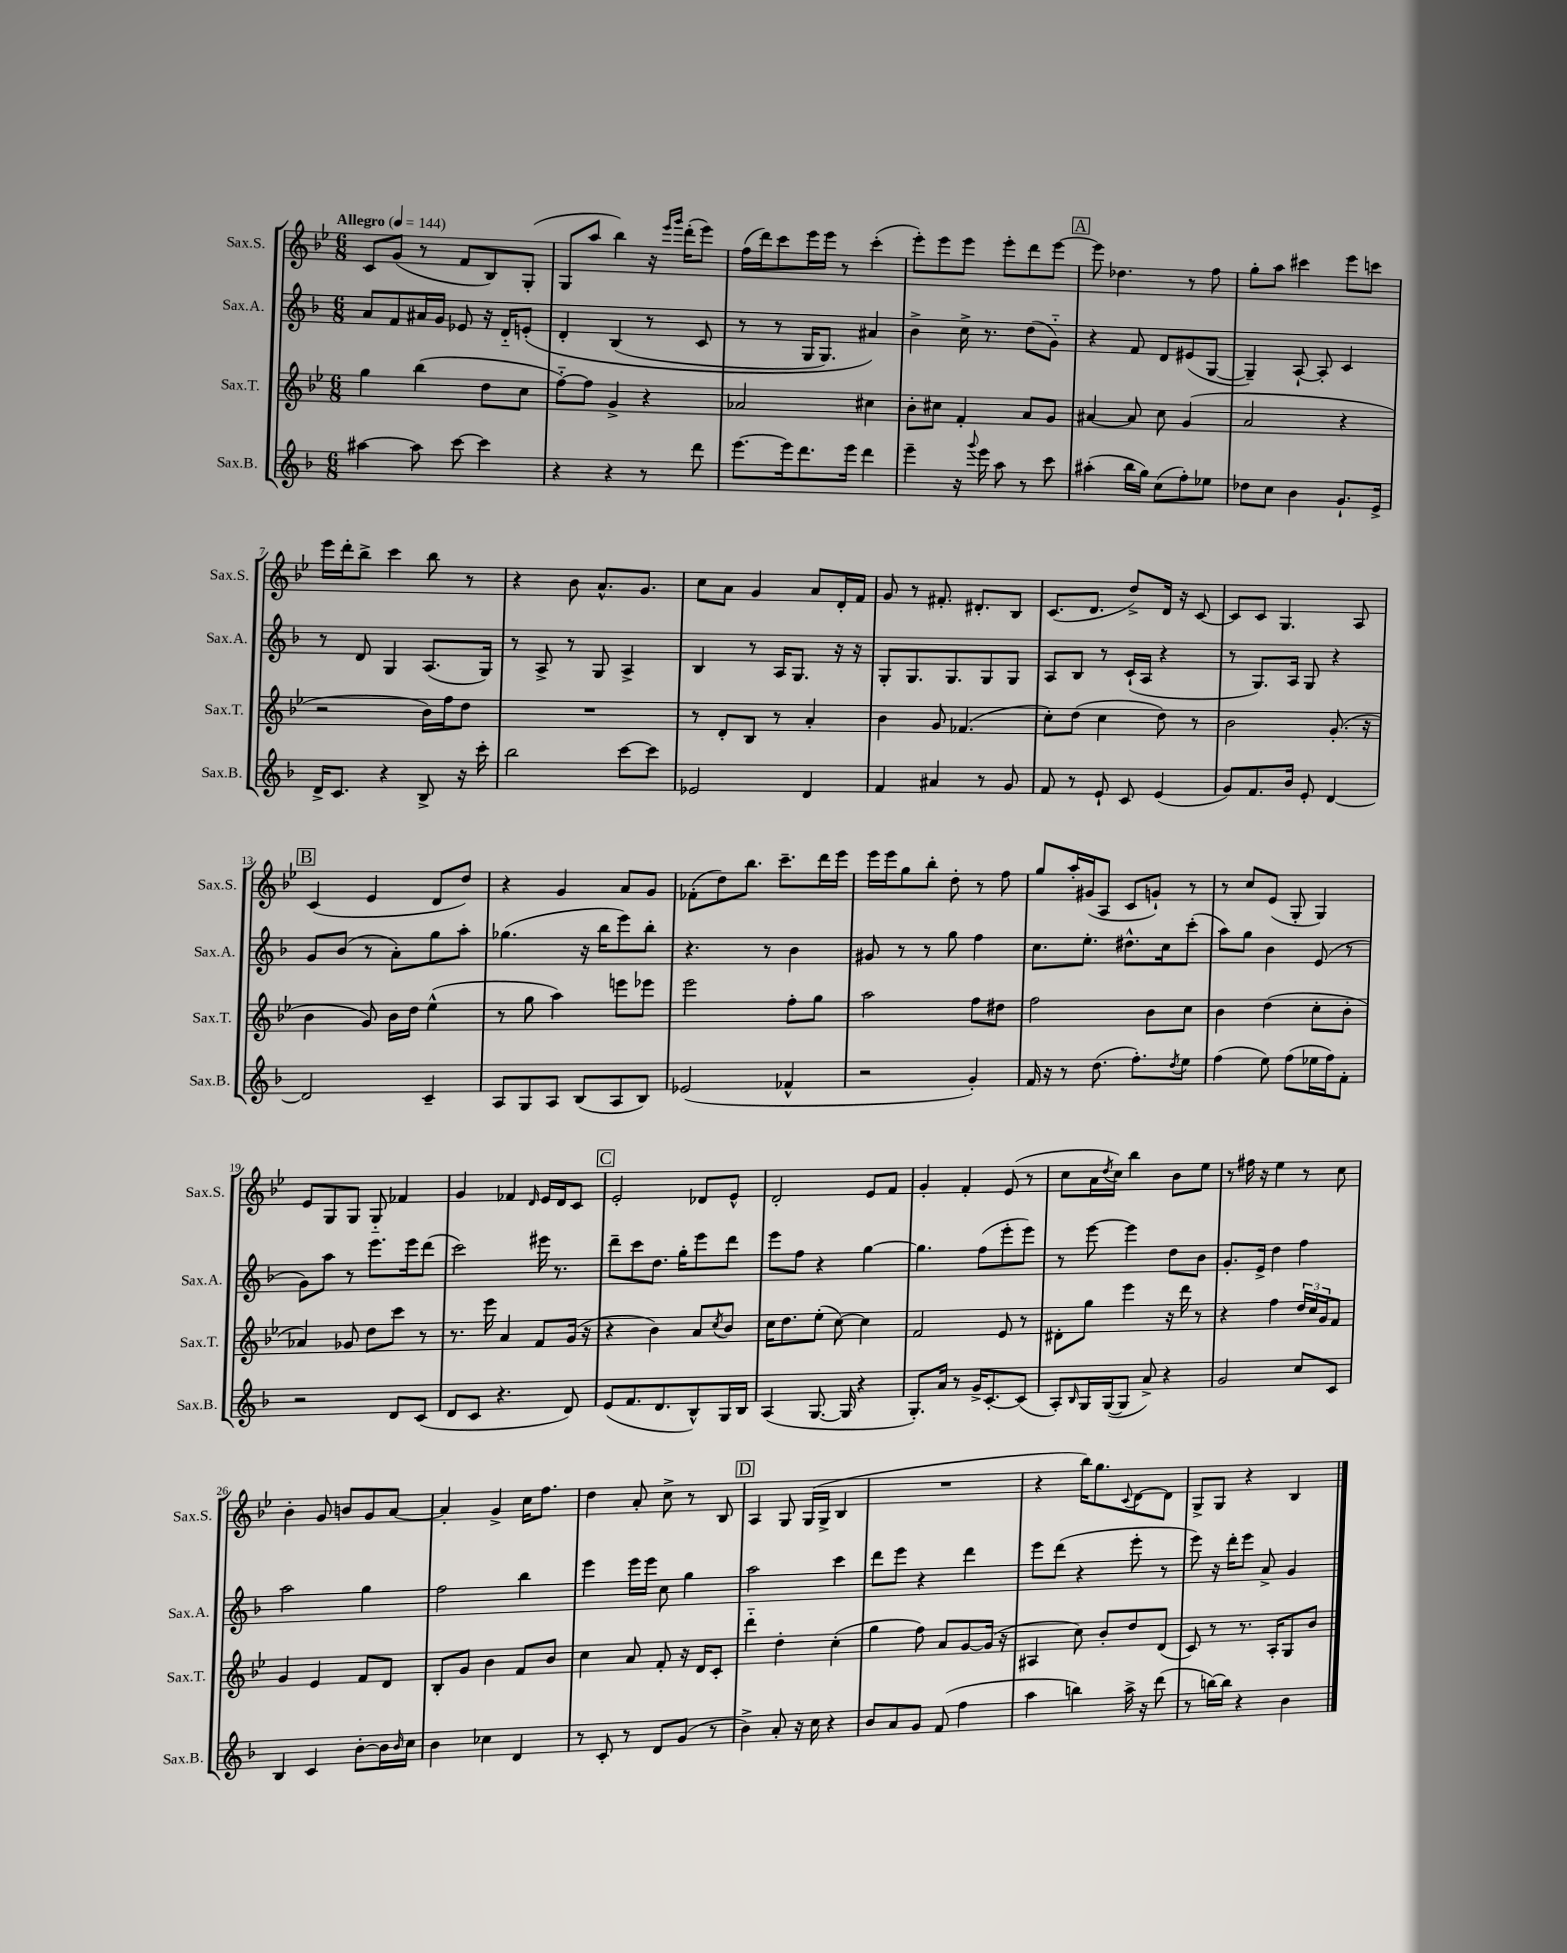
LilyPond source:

<<
\new StaffGroup <<
\new Staff = "s0" \with { instrumentName = "Sax.S." shortInstrumentName = "Sax.S." } {
    \clef treble \key bes \major \numericTimeSignature \time 6/8 \tempo "Allegro" 4 = 144
    c'8 g'8( r8 f'8 bes8) g8-.( |
    g8 a''8 bes''4) r16 \grace { ees'''16 g'''16 } d'''16-.( ees'''8) |
    f''16( d'''16) c'''8 ees'''16 ees'''16 r8 c'''4-.( |
    ees'''8-.) ees'''8 ees'''8 ees'''8-. d'''8 ees'''8~ |
    \mark \markup { \box "A" } ees'''8 des''4. r8 f''8 |
    g''8-. a''8 cis'''4 ees'''8 c'''8 |
    ees'''16 d'''16-. bes''8-> c'''4 bes''8 r8 |
    r4 bes'8 a'8.-^ g'8. |
    c''8 a'8 g'4 a'8 d'16-. f'16 |
    g'8 r8 fis'8.-. dis'8.-. bes8 |
    c'8.( d'8. d''8->) d'16 r16 c'8~ |
    c'8 c'8 g4. a8 |
    \mark \markup { \box "B" } c'4( ees'4 d'8 d''8) |
    r4 g'4 a'8 g'8 |
    fes'8-.( d''8) bes''8. c'''8.-- d'''16 ees'''16 |
    ees'''16 ees'''16 g''8 bes''8-. d''8-. r8 f''8 |
    g''8 a''16-. gis'16( a8 c'8 g'8-!) r8 |
    r8 c''8 ees'8( g8-. g4) |
    ees'8 g8 g8 g8-_ fes'4 |
    g'4 fes'4 \grace { d'16 } ees'16 d'16 c'8 |
    \mark \markup { \box "C" } ees'2-. des'8 ees'8-^ |
    d'2-. ees'8 f'8 |
    g'4-. f'4-. ees'8( r8 |
    c''8 a'16 \acciaccatura { d''8 } c''16) bes''4 bes'8 ees''8 |
    r8 fis''16 r16 ees''4 r8 c''8 |
    bes'4-. g'8 b'8 g'8 a'8~ |
    a'4-. g'4-> c''16 f''8. |
    d''4 a'8-. c''8-> r8 bes8 |
    \mark \markup { \box "D" } a4 g8 g16( g16-> bes4 |
    R2. |
    r4 bes''16) g''8. \appoggiatura { c'8 } d'8~ d'8 |
    g8-> g8 r4 bes4 \bar "|." |
}
\new Staff = "s1" \with { instrumentName = "Sax.A." shortInstrumentName = "Sax.A." } {
    \clef treble \key f \major \numericTimeSignature \time 6/8
    a'8 f'8 ais'16 g'16 ees'8 r16 d'16-_ e'8-.\( |
    d'4-. bes4( r8 c'8 |
    r8 r8 g16 g8.) ais'4\) |
    bes'4-> c''16-> r8. d''8( g'8-_) |
    \mark \markup { \box "A" } r4 f'8 d'8 eis'8( g8~ |
    g4--) a8~-! a8-. c'4 |
    r8 d'8 g4 a8.( g16) |
    r8 a8-> r8 g8 a4-> |
    bes4 r8 a16 g8. r16 r16 |
    g8-. g8. g8. g8 g8 |
    a8 bes8 r8 c'16-!( a16 r4 |
    r8 g8.) a16 g8 r4 |
    \mark \markup { \box "B" } g'8 bes'8( r8 a'8-.) g''8 a''8-. |
    ges''4.( r16 bes''16 e'''8) bes''8-. |
    r4. r8 bes'4 |
    gis'8 r8 r8 g''8 f''4 |
    c''8. e''8.-. dis''8.-^ c''16 c'''8-.( |
    a''8) g''8 bes'4 e'8( r8 |
    g'8) a''8 r8 e'''8. e'''16 d'''8( |
    c'''2) eis'''16 r8. |
    \mark \markup { \box "C" } d'''8-- c'''8 d''8. g''16-. e'''8 d'''8 |
    e'''8 f''8 r4 g''4~ |
    g''4. f''8( e'''8-. e'''8) |
    r8 e'''8~ e'''4 d''8 bes'8 |
    g'8.-. e'16-> d''4 f''4 |
    a''2 g''4 |
    f''2 bes''4 |
    e'''4 e'''16 e'''16 c''8 g''4 |
    \mark \markup { \box "D" } a''2 c'''4 |
    d'''8 e'''8 r4 d'''4 |
    e'''8 d'''8( r4 e'''8-. r8 |
    e'''8) r16 d'''16-. e'''8 a'8-> g'4 \bar "|." |
}
\new Staff = "s2" \with { instrumentName = "Sax.T." shortInstrumentName = "Sax.T." } {
    \clef treble \key bes \major \numericTimeSignature \time 6/8
    g''4 bes''4( d''8 c''8 |
    f''8~-_) f''8 g'4-> r4 |
    aes'2 cis''4 |
    bes'8-. cis''8 f'4-. a'8 g'8 |
    \mark \markup { \box "A" } ais'4~ ais'8 c''8 g'4( |
    a'2 r4 |
    r2 bes'16) f''16 d''8 |
    R2. |
    r8 d'8-. bes8 r8 a'4-. |
    bes'4 g'8 fes'4.( |
    c''8-.) d''8( c''4 d''8) r8 |
    bes'2 g'8.-.( r16 |
    \mark \markup { \box "B" } bes'4 g'8) bes'16 d''16 ees''4-^( |
    r8 g''8 a''4) e'''8 ees'''8 |
    ees'''2 f''8-. g''8 |
    a''2 f''8 dis''8 |
    f''2 bes'8 c''8 |
    bes'4 d''4( c''8-. bes'8-. |
    aes'4) ges'8 d''8 c'''8 r8 |
    r8. ees'''16 a'4 f'8 g'16( r16 |
    \mark \markup { \box "C" } r4 bes'4) a'8 \acciaccatura { c''8 } bes'8 |
    c''16 d''8. ees''8-.( c''8~) c''4 |
    f'2 ees'8 r8 |
    dis'8-. g''8 ees'''4 r16 d'''16 r8 |
    r4 f''4 \tuplet 3/2 { d''16 c''16 g'16 } f'8 |
    g'4 ees'4 f'8 d'8 |
    bes8-. g'8 bes'4 f'8 bes'8 |
    c''4 a'8 f'8-. r16 d'16 c'8-. |
    \mark \markup { \box "D" } d'''4-_ d''4-. c''4-.( |
    g''4 f''8) a'8 g'8~ g'16( r16 |
    ais4 c''8) bes'8-. d''8 d'8( |
    c'8) r8 r8. a16-. g8 bes'8 \bar "|." |
}
\new Staff = "s3" \with { instrumentName = "Sax.B." shortInstrumentName = "Sax.B." } {
    \clef treble \key f \major \numericTimeSignature \time 6/8
    ais''4~ ais''8 c'''8~ c'''4 |
    r4 r4 r8 d'''8 |
    e'''8.~ e'''16 d'''8. e'''16 d'''4 |
    e'''4-- r16 \appoggiatura { g'''8 } e'''16 a''8 r8 c'''8 |
    \mark \markup { \box "A" } ais''4-.( bes''16 g''16) c''8( f''8-.) ees''8 |
    des''8 c''8 bes'4 g'8.-! e'16-> |
    d'16-> c'8. r4 bes8-> r16 c'''16-. |
    bes''2 c'''8~ c'''8 |
    ees'2 d'4 |
    f'4 ais'4 r8 g'8 |
    f'8 r8 e'8-! c'8 e'4( |
    g'8) f'8. bes'16 e'8-. d'4~ |
    \mark \markup { \box "B" } d'2 c'4-- |
    a8 g8 a8 bes8( a8 bes8) |
    ees'2( fes'4-^ |
    r2 g'4-.) |
    f'16 r16 r8 d''8.( f''8.-.) \acciaccatura { d''8 } e''8 |
    f''4( e''8) f''8( ees''16 f''16) f'8-. |
    r2 d'8 c'8( |
    d'8 c'8 r4. d'8) |
    \mark \markup { \box "C" } e'8( f'8. d'8. bes8-^) g16 bes16 |
    a4( g8.~ g16 r4 |
    g8.-.) a'16 r8 g'16-> c'8.~-. c'8( |
    a8-.) \grace { bes16 } g16 g16~( g8 a'8->) r4 |
    g'2 c''8 c'8 |
    bes4 c'4 bes'8~-. bes'16 \grace { bes'16 } c''16 |
    bes'4 ces''4 d'4 |
    r8 c'8-. r8 d'8 g'8( r8 |
    \mark \markup { \box "D" } bes'4->) a'8-. r16 c''16 r4 |
    bes'8 a'8 g'8 f'8( f''4 |
    a''4 b''4) a''16-> r16 d'''8( |
    r8 b''16~) b''16 r4 bes'4 \bar "|." |
}
>>
>>
